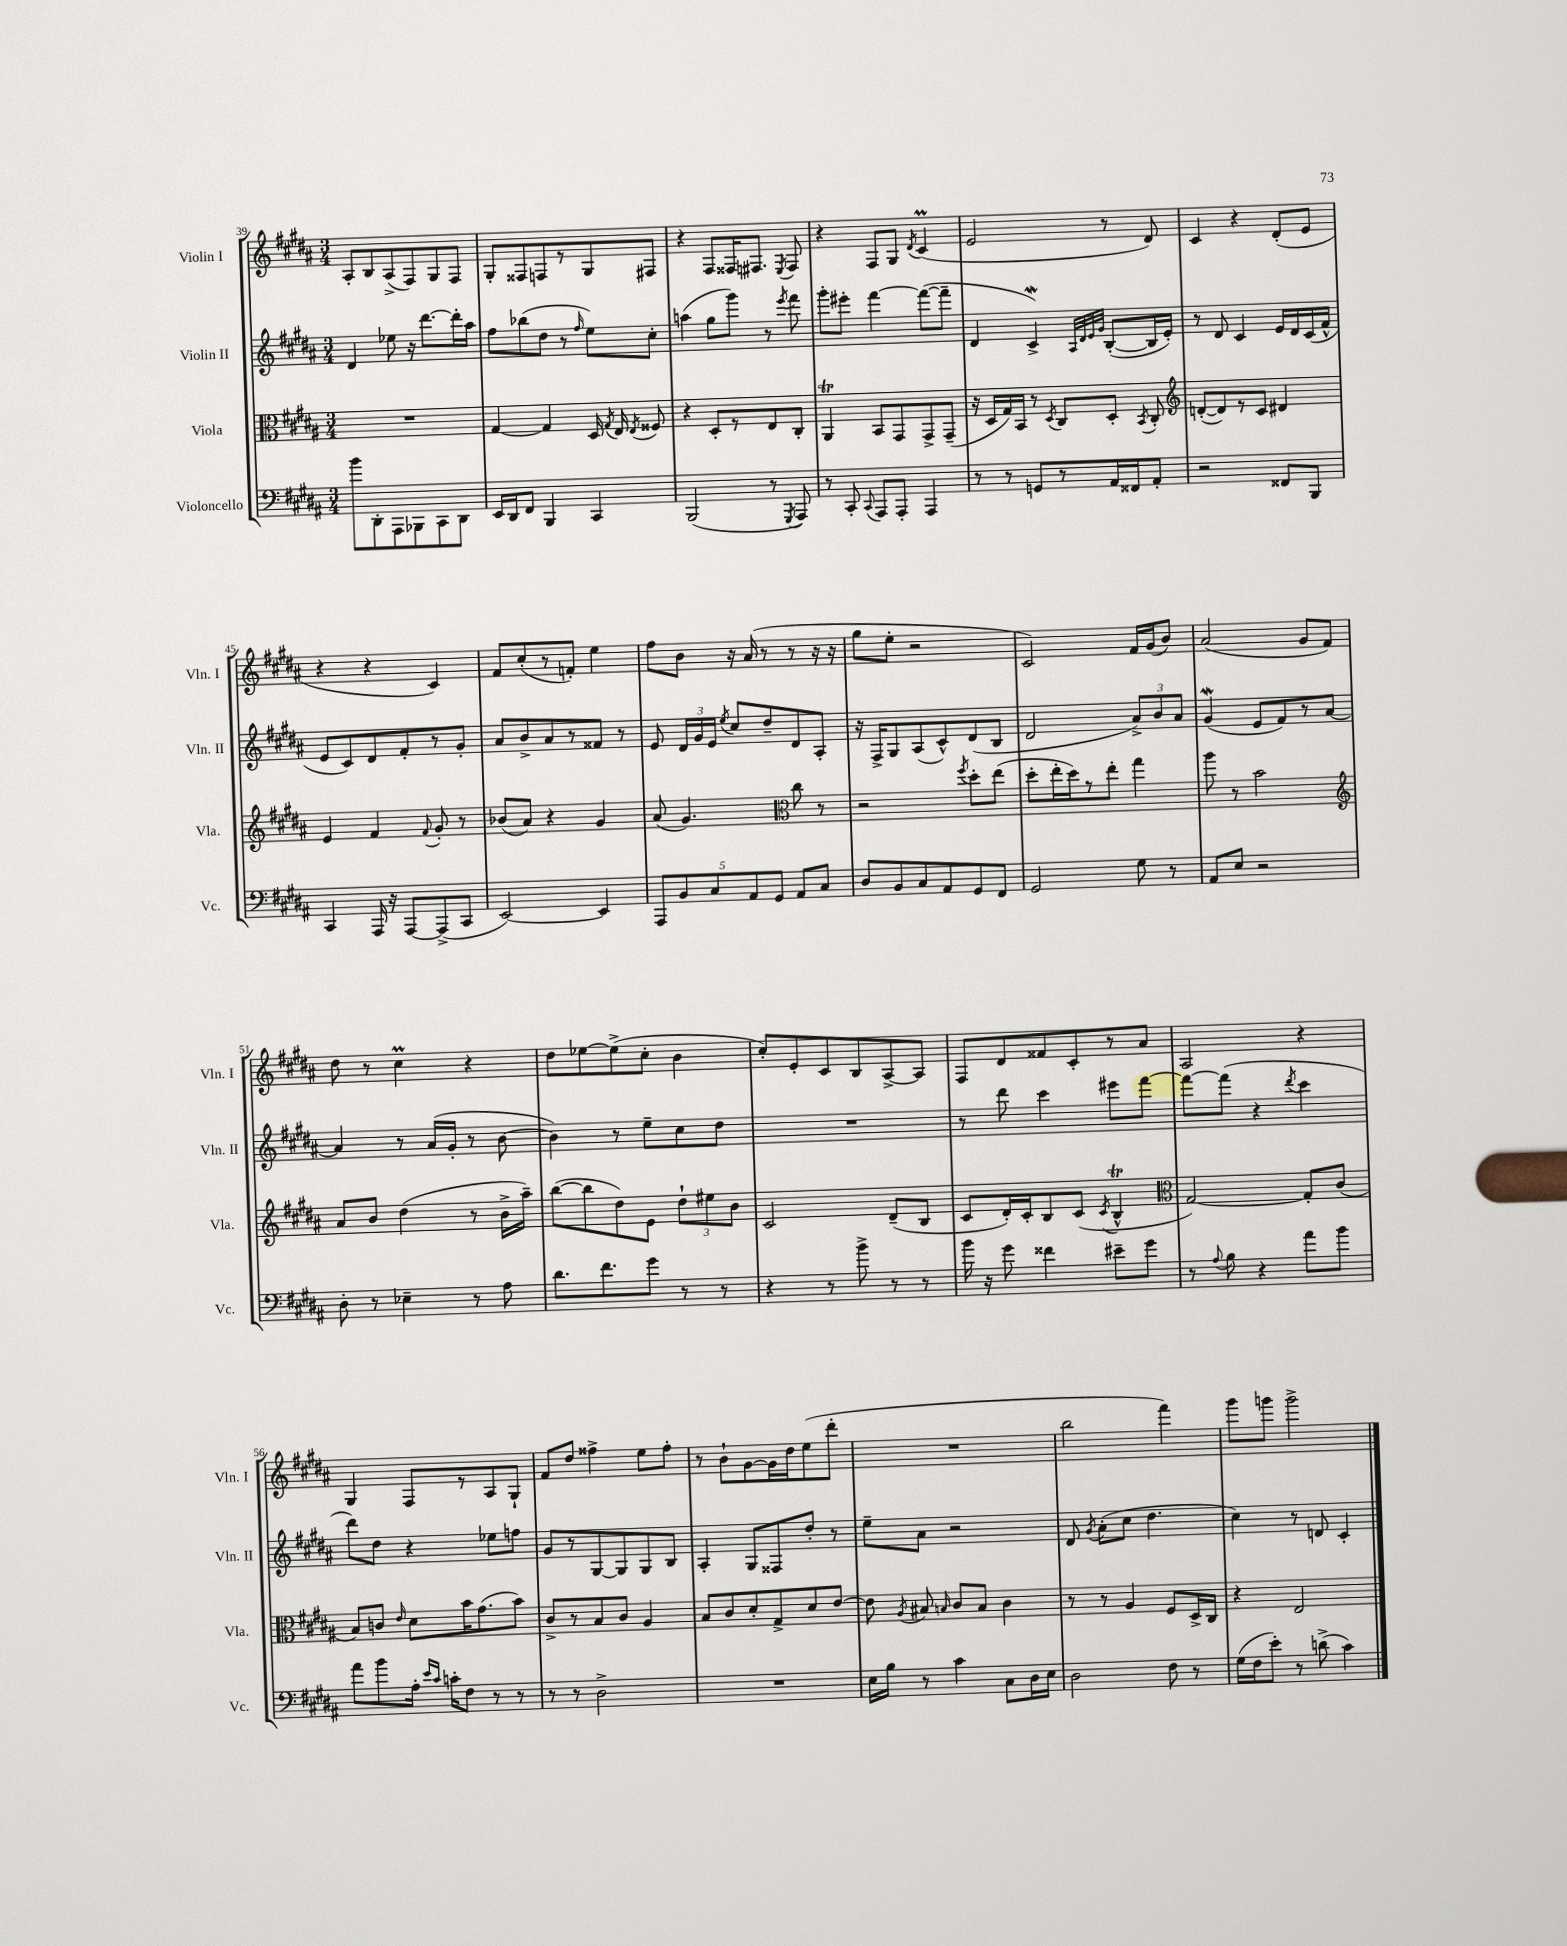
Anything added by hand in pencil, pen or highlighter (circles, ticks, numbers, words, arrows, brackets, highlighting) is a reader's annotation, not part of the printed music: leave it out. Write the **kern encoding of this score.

**kern	**kern	**kern	**kern
*staff4	*staff3	*staff2	*staff1
*clefF4	*clefC3	*clefG2	*clefG2
*k[f#c#g#d#a#]	*k[f#c#g#d#a#]	*k[f#c#g#d#a#]	*k[f#c#g#d#a#]
*M3/4	*M3/4	*M3/4	*M3/4
8b\L	2.r	4d#/	8A#'/L
8DD#'\	.	.	8B/
8AAA#\	.	8ee-\	(8A#^/
8BBB-\	.	16r	8F#/)
.	.	[8.ddd#\L	.
8CC#\	.	.	8G#/
8DD#\J	.	16ddd#'\]L	8F#/J
.	.	16aa#\JJ	.
=	=	=	=
16EE/LL	[4G#/	8ff#\L	8G#'/L
16DD#/J	.	.	.
8FF#/J	.	(8bb-\	8F##/
4BBB/	4G#/]	8dd#\J	8F/
.	.	8r	8r
.	.	16qqff#/	.
4CC#/	16D#/	8ee\L)	8G#/
.	8qG#/	.	.
.	16E/	.	.
.	8qE/	.	.
.	8F##/	8cc#'\J	8F#/J
=	=	=	=
(2BBB/	4r	(4aa\	4r
.	8D#'/L	8gg#\L	8F#/L
.	8r	8ggg#\J)	16F##/K
.	.	.	8.F#/J
8r	8E/	8r	.
8qGGG#/	.	8qeee/	8qE/
8AAA#/)	8C#'/J	8fff#\	8F#/
=	=	=	=
8r	4AA#/	8ggg#'\L	4r
8CC#'/	.	8eee#'\J	.
8qqCC#/	.	.	.
8AAA#/L	8BB/L	[4fff#\	8F#/L
8AAA#'/J	8GG#/	.	8G#/J
.	.	.	8qd#/
4AAA#/	8GG#^/	(8fff#\_L	(4c#/
.	(8GG#~/J	8fff#~\]J	.
=	=	=	=
8r	16r	4d#/	2e/
.	16D#/LL	.	.
8r	16G#/)	.	.
.	16BB/JJ	.	.
8GG/L	8r	4c#^/)	.
.	8qD#/	.	.
8r	8C#/L	.	.
.	.	32qqA#/LLL	.
.	.	32qqd#/	.
.	.	32qqe/	.
.	.	32qqg#/JJJ	.
16AA#/L	8D#'/J	([8B'/L	8r
16FF##/J	.	.	.
.	8qBB/	.	.
8AA#'/J	8C#'/	16B/]L	8d#/)
.	.	16e'/JJ)	.
=	=	=	=
*	*clefG2	*	*
2r	([8d'/L	8r	4c#/
.	8d/])	8d#/	.
.	8r	4c#/	4r
.	8c#/J	.	.
8FF##/L	4d#/	16e/LL	(8d#'/L
.	.	16d#/	.
8BBB/J	.	(16c#/	8e/J
.	.	16f#^^/JJ	.
=	=	=	=
4CC#/	4e/	8e/L	4r
.	.	8c#/)	.
16AAA#/	4f#/	8d#/	4r
16r	.	.	.
[8AAA#/L	.	8f#'/	.
.	8qqf#/	.	.
(8AAA#^/]	8g#'/	8r	4c#/)
8CC#/J	8r	8g#'/J	.
=	=	=	=
[2EE/)	(8b-/L	8a#/L	8f#/L
.	8a#/J)	8b^/	(8cc#'/
.	4r	8a#/	8r
.	.	8r	8f'/J)
4EE/]	4g#/	8f##/J	4ee\
.	.	8r	.
=	=	=	=
10AAA#/L	(8a#/	8e/	8ff#\L
10BB/	.	.	.
.	4.g#/)	24d#/LL	8b\J
.	.	24g#/	.
10C#/	.	.	.
.	.	24e/JJ	.
.	.	8qee/	.
.	.	8cc#/L	16r
10AA#/	.	.	.
.	.	.	(16a#/
.	.	8dd#~/	8r
10GG#/J	.	.	.
*	*clefC3	*	*
8AA#/L	8cc#\	8d#/	8r
8C#/J	8r	8A#'/J	16r
.	.	.	16r
=	=	=	=
8D#/L	2r	16r	8gg#\L
.	.	16F#^/LK	.
8BB/	.	8G#/	8ee'\J
8C#/	.	(8A#/	2r
8AA#/	.	8c#^^/)	.
.	8qff#/	.	.
8GG#/	8dd#'\L	(8d#/	.
8FF#/J	(8ee\J	8B/J	.
=	=	=	=
2GG#/	8dd#'\L	2d#/	2c#/)
.	16ee'\L	.	.
.	16dd#\J)	.	.
.	8r	.	.
.	8ee'\J	.	.
8G#\	4gg#\	12a#^/L)	16f#/LL
.	.	.	(16g#/J
.	.	12b/	.
8r	.	.	8b/J)
.	.	12a#/J	.
=	=	=	=
8AA#/L	8aa#\	(4g#/	(2a#/
8E/J	8r	.	.
2r	2b\	8e/L	.
.	.	8f#/)	.
.	.	8r	8g#/L
.	.	[8a#/J	8f#/J)
=	=	=	=
*	*clefG2	*	*
8D#'\	8a#/L	4a#/]	8dd#\
8r	8b/J	.	8r
4E-~\	(4dd#\	8r	4cc#\
.	.	(16a#/LL	.
.	.	16g#'/JJ	.
8r	8r	8r	4r
8A#\	16b^\LL	[8b\	.
.	16aa#~\JJ)	.	.
=	=	=	=
8.d#\L	([8bb\L	4b\])	8dd#\L
.	8bb\]	.	[8ee-\
8.f#\	.	.	.
.	8dd#\)	8r	(8ee-^\]
8g#\J	8e\J	8ee~\L	8cc#'\J
8r	12dd#`\L	8cc#\	4b\
.	12ee#\	.	.
8r	.	8dd#\J	.
.	12b\J	.	.
=	=	=	=
4r	2c#/	2.r	8cc#'/L)
.	.	.	8e'/
8r	.	.	8c#/
8b^\	.	.	8B/
8r	(8d#~/L	.	[8A#^/
8r	8B/J	.	8A#/]J
=	=	=	=
16b\	8c#/L	8r	8F#/L
16r	.	.	.
8g#\	16d#'/L)	8ddd#\	8d#/
.	16c#'/J	.	.
4f##\	8B/	4ccc#\	8f##/
.	(8c#/J	.	8c#'/
.	8qc#/	.	.
8e#~\L	4B^^/	8eee#\L	8r
8g#\J	.	[8fff#\J	8a#/J
=	=	=	=
*	*clefC3	*	*
8r	[2G#/)	8fff#\_L	2A#/
8qqA#/	.	.	.
8B\	.	(8fff#\]J	.
4r	.	4r	.
.	.	8qddd#/	.
8a#\L	8G#'/]L	4ccc#\	4r
8b\J	(8c#/J	.	.
=	=	=	=
8a#\L	8B/L)	8ddd#\L)	4G#/
8b\	8c/J	8dd#\J	.
.	16qqe/	.	.
16A#'\Jk	8d#\L	4r	8F#/L
16qqe/LL	.	.	.
16qqc#/JJ	.	.	.
16c'\LK	.	.	.
8F#\J	16b\K	.	8r
.	(8.g#\	.	.
8r	.	8ee-\L	8A#/
8r	8b\J)	8ff\J	8G#`/J
=	=	=	=
8r	8c#^/L	8g#/L	8f#/L
8r	8r	8r	8dd#/J
2D#^\	8B/	[8G#/	4ff##^\
.	8c#/J	8G#/]	.
.	4A#/	8G#/	8ee\L
.	.	8B/J	8ff##'\J
=	=	=	=
2.r	8B/L	4A#'/	8r
.	8c#/	.	8b`\L
.	8d#'/	8G#/L	[8g#\
.	8G#^/	8F##/	16g#\]L
.	.	.	16dd#\J
.	8d#/	8dd#'/J	(8ee\
.	[8e/J	8r	8ddd#'\J
=	=	=	=
16E\LL	8e\]	8ee~\L	2.r
16B\JJ	.	.	.
.	8qA#/	.	.
8r	8B#/	8a#\J	.
.	16qqB/	.	.
4c#\	8c#/L	2r	.
.	8B/J	.	.
8C#\L	4c#\	.	.
16D#\L	.	.	.
16E\JJ	.	.	.
=	=	=	=
2D#\	8r	8d#/	2bb\
.	.	8qg#/	.
.	8r	(8a#'\L	.
.	4A#/	8cc#\J	.
.	.	4.dd#\	.
8F#\	8F#/L	.	4fff#\)
8r	16D#^/L	.	.
.	16C#/JJ	.	.
=	=	=	=
(16G#\LL	4r	4cc#\)	8ggg#\L
16F#\J	.	.	.
8e'\J)	.	.	8ggg\J
8r	2E/	8r	2ggg^\
(8d^\	.	8d/	.
4c#\)	.	4c#'/	.
==	==	==	==
*-	*-	*-	*-
